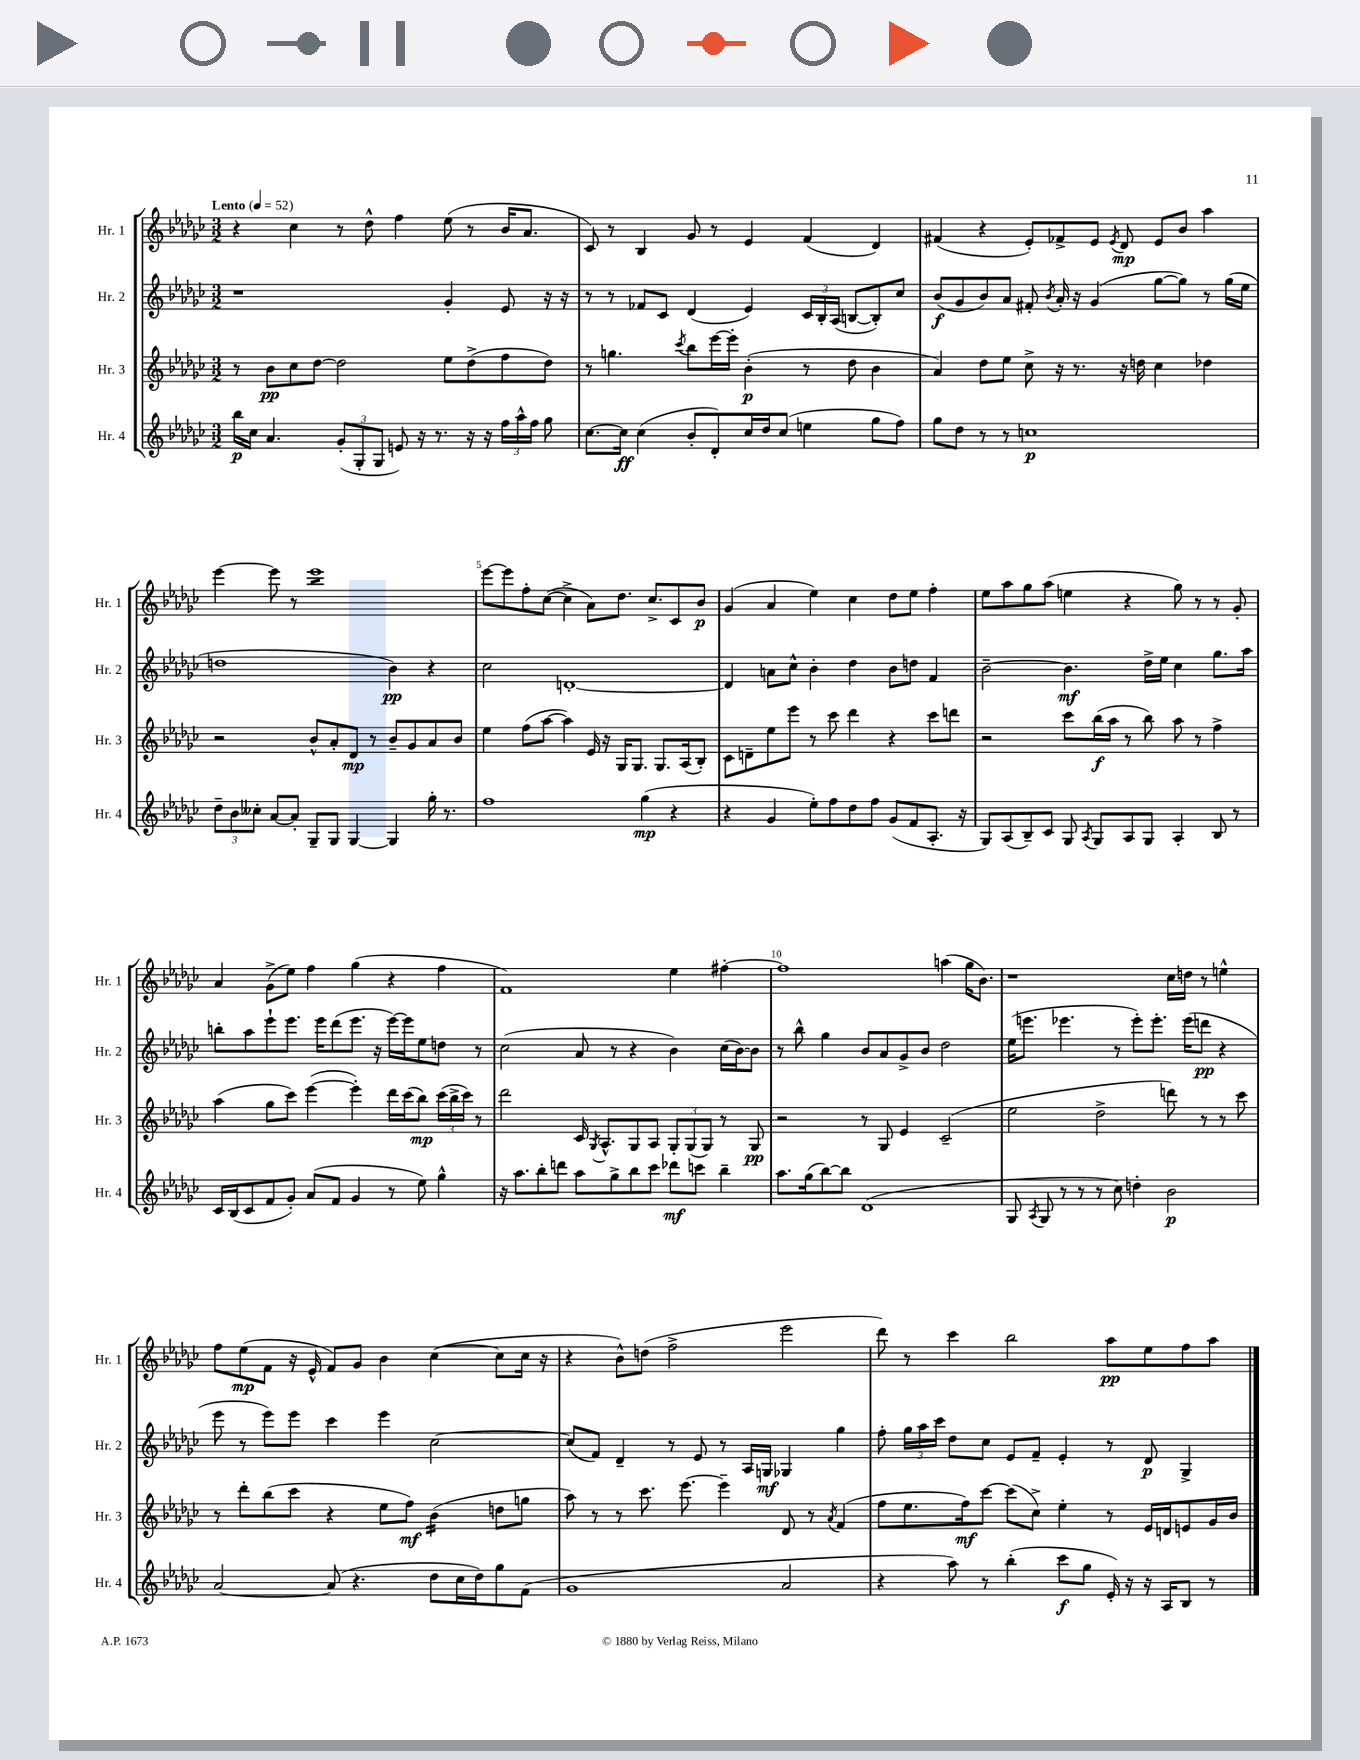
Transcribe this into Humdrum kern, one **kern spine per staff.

**kern	**kern	**kern	**kern
*staff4	*staff3	*staff2	*staff1
*clefG2	*clefG2	*clefG2	*clefG2
*k[b-e-a-d-g-c-]	*k[b-e-a-d-g-c-]	*k[b-e-a-d-g-c-]	*k[b-e-a-d-g-c-]
*M3/2	*M3/2	*M3/2	*M3/2
*MM52	*MM52	*MM52	*MM52
16bb-	8r	1r	4r
16cc-	.	.	.
4.a-	8b-	.	.
.	8cc-	.	4cc-
.	[8dd-	.	.
(12g-'	2dd-]	.	8r
12G-'	.	.	.
.	.	.	8dd-^^
12G-	.	.	.
8e)	.	.	4ff
16r	.	.	.
8.r	.	.	.
.	8ee-	4g-'	(8ee-
16r	(8dd-^	.	8r
16r	.	.	.
24ff	8ff	8e-	16b-
24aa-^^	.	.	.
.	.	.	8.a-
24ff	.	.	.
8gg-	8dd-)	16r	.
.	.	16r	.
=	=	=	=
[8.cc-	8r	8r	8c-)
.	4.gg	8r	8r
16cc-]	.	.	.
(4cc-	.	8f-	4B-
.	.	8c-	.
.	8qccc-	.	.
8b-'	8bb-	(4d-	8g-
8d-')	[16eee-	.	8r
.	16eee-']	.	.
16cc-	(4b-'	4e-)	4e-
16dd-	.	.	.
(8cc-	.	.	.
4ee	8r	24c-	(4f
.	.	24B-'	.
.	.	(24A-	.
.	8dd-	[8B	.
8gg-	4b-	8B'])	4d-)
8ff)	.	8cc-	.
=	=	=	=
8gg-	4a-)	(8b-	(4f#
8dd-	.	8g-	.
8r	8dd-	8b-)	4r
8r	8ee-	8a-	.
1cc	8cc-^	8f#'	8e-')
.	.	8qb-	.
.	16r	16a-'	8f-^
.	8.r	16r	.
.	.	(4g-	8e-
.	.	.	8qe-
.	16r	.	8d-
.	16dd	.	.
.	4cc-	[8gg-	8e-
.	.	8gg-])	8b-
.	4dd-	8r	4aa-
.	.	(16gg-	.
.	.	16ee-	.
=	=	=	=
12dd-~	2r	1dd	[4eee-
12b-	.	.	.
12cc--'	.	.	.
[8a-	.	.	8eee-]
8a-']	.	.	8r
8G-~	8b-^^	.	1eee-
8G-	8a-'	.	.
[4G-	8d-	.	.
.	8r	.	.
4G-]	8b-~	4b-)	.
.	8g-	.	.
16gg-'	8a-	4r	.
8.r	.	.	.
.	8b-	.	.
=	=	=	=
1ff	4ee-	2cc-	[8eee-
.	.	.	8eee-]
.	(8ff	.	8ff'
.	[8aa-	.	([8cc-
.	4aa-])	[1d'	4cc-^]
.	16e-	.	8a-)
.	16r	.	.
.	16G-	.	8.dd-
.	8.G-	.	.
(4gg-	.	.	.
.	.	.	8.cc-^
.	8.G-	.	.
4r	.	.	8c-
.	(16A-	.	.
.	8B-')	.	8b-
=	=	=	=
4r	8c-	4d]	(4g-
.	8d~	.	.
4g-	8ee-	8a	4a-
.	8eee-	8cc-^^	.
8ee-')	8r	4b-'	4ee-)
8ff	8ccc-	.	.
8dd-	4ddd-	4dd-	4cc-
8ff	.	.	.
(8g-	4r	8b-	8dd-
8f	.	8dd	8ee-
8.A-'	8ccc-	4f	4ff'
.	8ddd	.	.
16r	.	.	.
=	=	=	=
8G-)	2r	[2b-~	8ee-
(8A-	.	.	8aa-
8B-~)	.	.	8gg-
8c-	.	.	(8aa-
8G-	8ccc-	4.b-]	4ee
8qA-	.	.	.
8G-	(16bb-	.	.
.	16aa-	.	.
8A-	8r	.	4r
8G-	8bb-)	16dd-^	.
.	.	16ee-	.
4A-'	8aa-	4cc-	8gg-)
.	8r	.	8r
8B-	4ff^	8.gg-	8r
8r	.	.	8g-'
.	.	16aa-	.
=	=	=	=
16c-	(4aa-	8bb'	4a-
(16B-	.	.	.
8c-	.	8aa-	.
8f	8gg-	8eee-`	(8g-^
8g-')	8ccc-)	8.eee-	8ee-)
(8a-	([4eee-	.	4ff
.	.	16eee-	.
8f	.	(8ddd-	.
4g-	4eee-'])	8.eee-	(4gg-
.	.	16r	.
8r	16ddd-	[16eee-)	4r
.	(16ccc-	16eee-]	.
8ee-)	8bb-)	8ee-	.
4gg-^^	(24ccc-	8dd	4ff
.	24bb-^	.	.
.	24ccc-)	.	.
.	8r	8r	.
=	=	=	=
16r	2ddd-	(2cc-	1f)
8.aa-	.	.	.
8bb-'	.	.	.
8ddd	.	.	.
8aa-	16c-	8a-	.
.	8qG-	.	.
.	8.A-^^	.	.
8gg-^	.	8r	.
8bb-	8G-	4r	.
8ccc-	8A-	.	.
8ddd-	12G-'	4b-)	4ee-
.	(12G-	.	.
8ccc	.	.	.
.	12G-)	.	.
4bb-~	8r	(16cc-	[4ff#'
.	.	[16b-)	.
.	8G-	8b-]	.
=	=	=	=
8.aa-	2r	8r	1ff#]
.	.	8bb-^^	.
(16gg-	.	.	.
[8bb-)	.	4gg-	.
8bb-]	.	.	.
(1d-	8r	8b-	.
.	8G-	8a-	.
.	4e-	8g-^	.
.	.	8b-	.
.	(2c-~	2dd-	(4aa
.	.	.	16gg-
.	.	.	8.b-)
=	=	=	=
8G-	2ee-	(16ee-	1r
.	.	8.eee	.
8qA-	.	.	.
8G-	.	.	.
8r	.	4.eee-	.
8r	.	.	.
8r	2dd-^	.	.
8cc-)	.	8r	.
4dd'	.	8eee-')	.
.	.	8.eee-'	.
2b-	8ddd)	.	16cc-
.	.	(16eee-	16dd
.	8r	8ddd	8r
.	8r	4r	4ee^^
.	8ccc-	.	.
=	=	=	=
[2a-	8r	8eee-	8ff
.	8ddd-'	8r	(8ee-
.	(8bb-	8eee-)	8f
.	8ccc-	8eee-	16r
.	.	.	16e-^^
(8a-]	4r	4ccc-	8f)
4.r	.	.	8g-
.	8ee-	4eee-	4b-
.	8ff)	.	.
8dd-	(4b-	[2cc-	([4cc-
16cc-	.	.	.
16dd-)	.	.	.
8gg-	8dd	.	8cc-]
(8f	8gg	.	16cc-
.	.	.	16r
=	=	=	=
1g-	8aa-)	(8cc-]	4r
.	8r	8f)	.
.	8r	4d-~	8b-^^)
.	8.ccc-	.	(8dd
.	.	8r	2ff^
.	[8.eee-	.	.
.	.	8e-	.
.	4eee-~]	8r	.
.	.	16A-	.
.	.	16G	.
2a-	8d-	4G-	2eee-
.	8r	.	.
.	8qa-	.	.
.	(4f	4gg-	.
=	=	=	=
4r	8ff	8ff'	8ddd-)
.	8.ee-	24gg-	8r
.	.	24aa-	.
.	.	24ccc-	.
8aa-)	.	8dd-	4ccc-
.	16ff)	.	.
8r	[8ccc-	8cc-	.
(4bb-'	(8ccc-]	8e-	2bb-
.	8cc-^)	8f~	.
8ccc-	4ee-'	4e-'	.
8gg-	.	.	.
16e-')	8r	8r	8aa-
16r	.	.	.
16r	16e-	8d-	8ee-
16A-	16d	.	.
8B-	8e	4G-^	8ff
8r	16g-	.	8aa-
.	16b-	.	.
==	==	==	==
*-	*-	*-	*-
